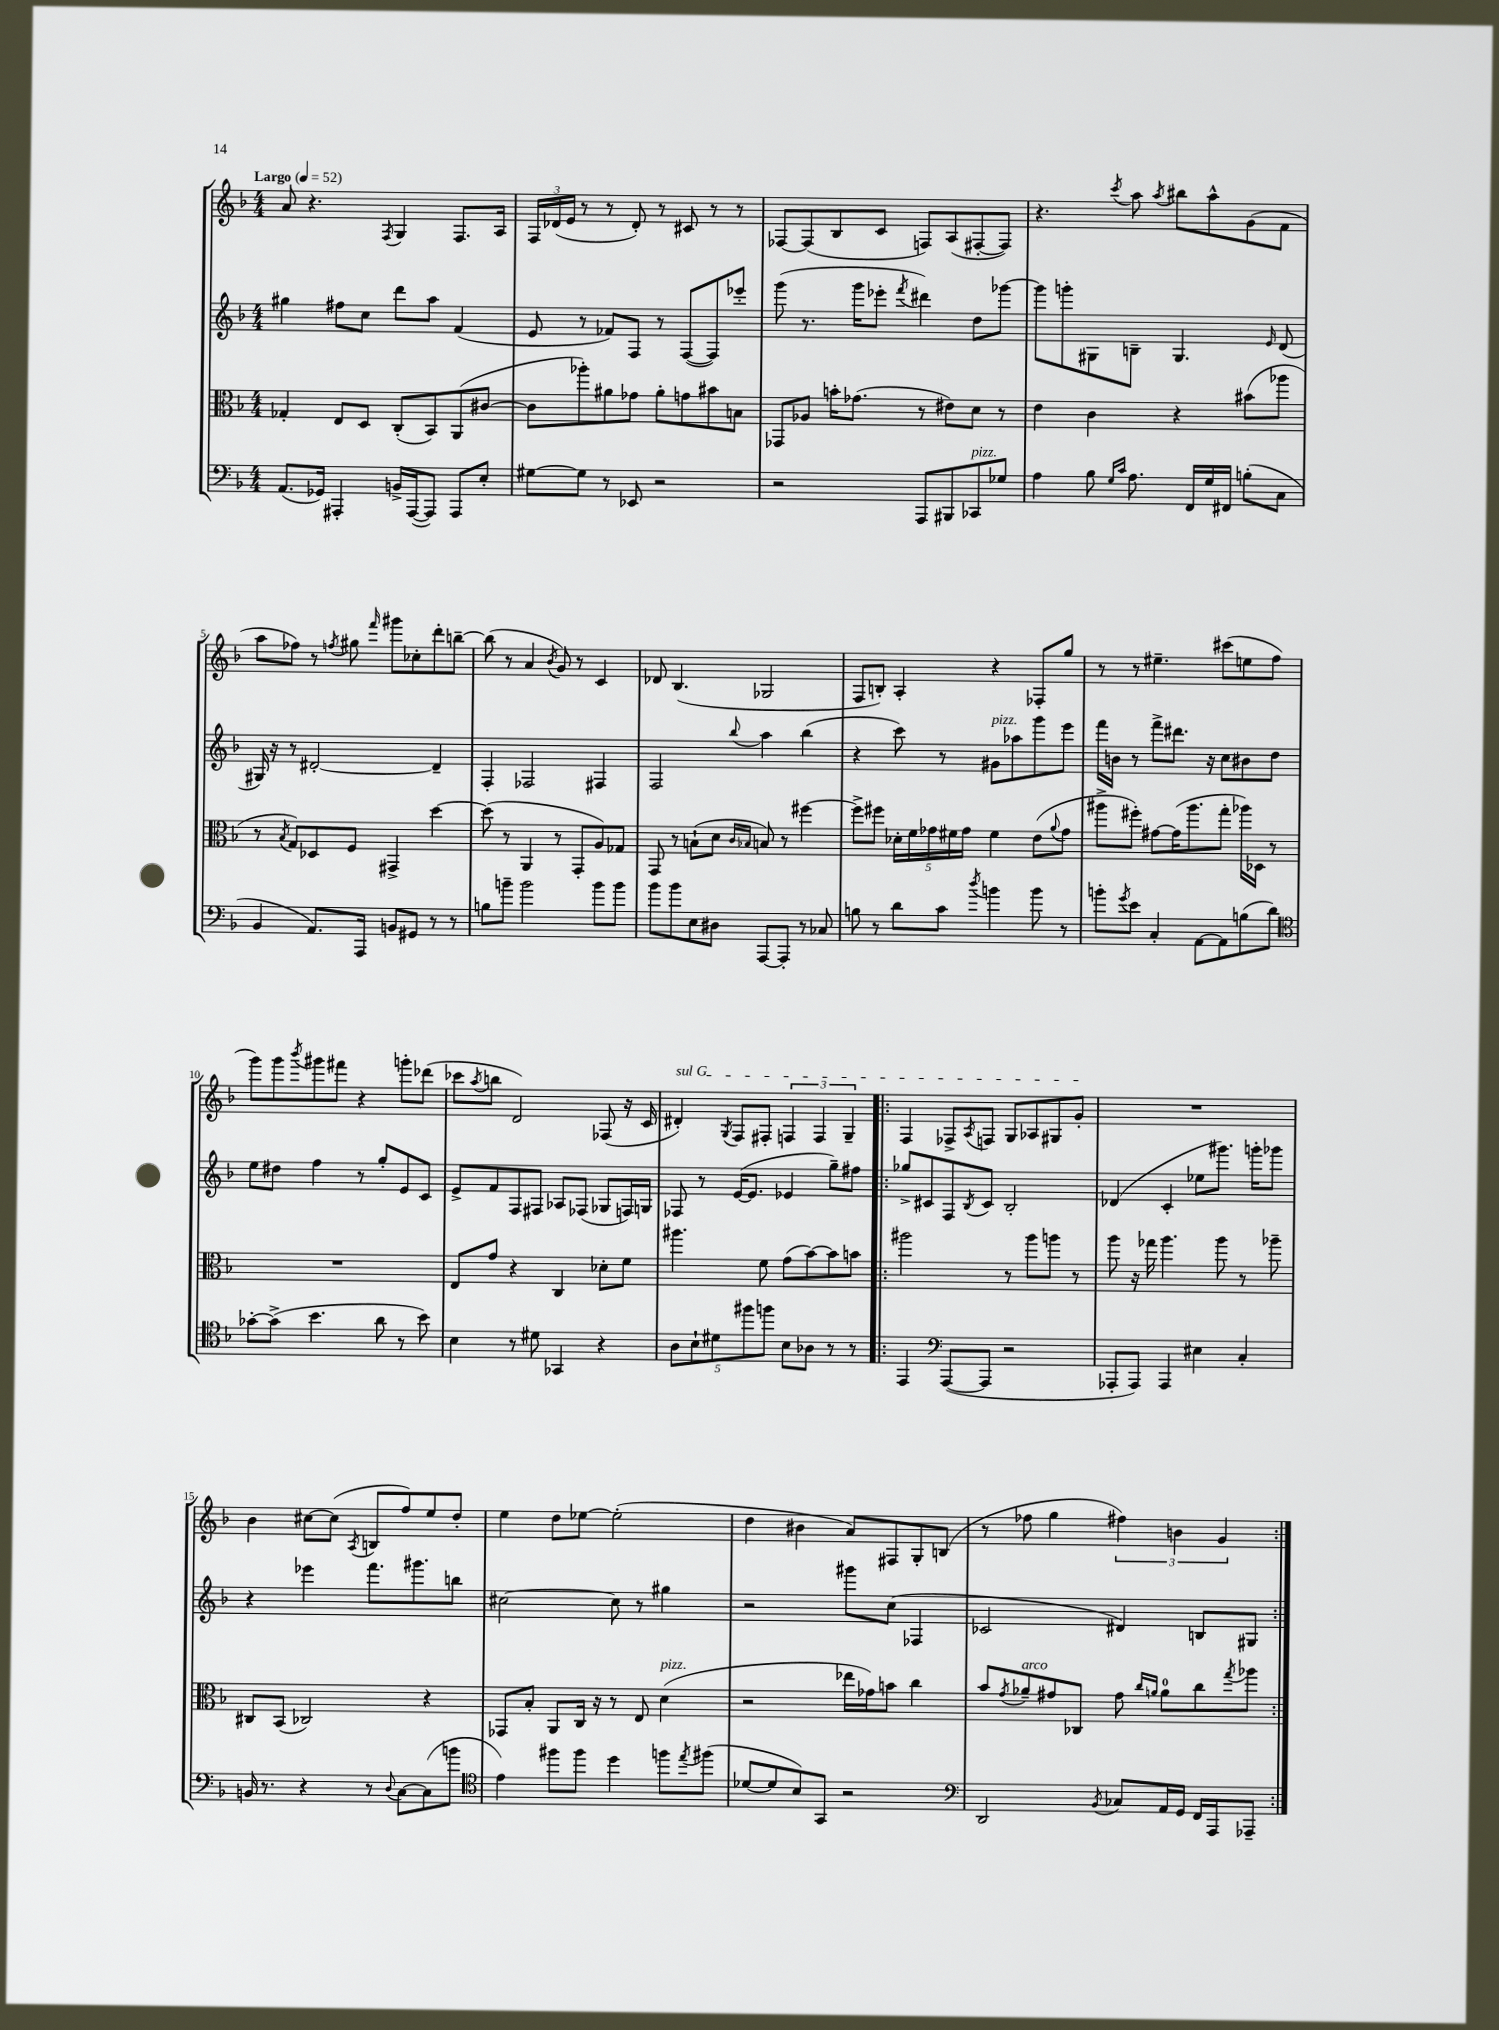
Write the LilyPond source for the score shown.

<<
\new StaffGroup <<
\new Staff = "s0" {
    \clef treble \key f \major \numericTimeSignature \time 4/4 \tempo "Largo" 4 = 52
    a'8 r4. \acciaccatura { f8 } g4 f8. a16 |
    \tuplet 3/2 { f16 des'16( e'16 } r8 r8 des'8-.) r8 cis'8 r8 r8 |
    fes8~ fes8( bes8 c'8 f8) a8( fis8~-. fis8) |
    r4. \acciaccatura { c'''8 } a''8 \acciaccatura { a''8 } bis''8 a''8-^ g'8( f'8 |
    a''8 fes''8) r8 \acciaccatura { f''8 } gis''8 \grace { f'''16 } gis'''8 ces''8-. d'''8-. b''8~-- |
    b''8( r8 a'4 \acciaccatura { bes'8 } g'8) r8 c'4 |
    des'8 bes4.( ges2 |
    f8 b8-.) a4-. r4 fes8-. g''8 |
    r8 r8 eis''4.-- cis'''8( e''8 f''8 |
    g'''8) g'''8 \acciaccatura { bes'''8 } gis'''8 fis'''8 r4 g'''8-. des'''8( |
    ces'''8 \acciaccatura { a''8 } b''8 d'2) fes8( r16 c'16 |
    \once \override TextSpanner.bound-details.left.text = \markup { \italic "sul G" } dis'4-.\startTextSpan) \acciaccatura { g8 } f8 fis8-. \tuplet 3/2 { f4 f4 g4-- } |
    \repeat volta 2 { f4 fes8-> \acciaccatura { a8 } f8 g8 aes8 gis8 g'8-.\stopTextSpan |
    R1 |
    bes'4 cis''8~ cis''8( \acciaccatura { a8 } b8 f''8) e''8 d''8-. |
    e''4 d''8 ees''8~ ees''2-.( |
    d''4 bis'4 a'8) fis8 g8-. b8( |
    r8 fes''8 g''4 \tuplet 3/2 { fis''4) b'4 g'4 } | }
}
\new Staff = "s1" {
    \clef treble \key f \major \numericTimeSignature \time 4/4
    gis''4 fis''8 c''8 d'''8 a''8 f'4( |
    e'8 r8 fes'8) f8 r8 f8~( f8) ees'''8-. |
    g'''8( r8. g'''16 ees'''8-. \acciaccatura { f'''8 } dis'''4) d''8 ges'''8~ |
    ges'''8 g'''8-. gis8 b8-- gis4. \grace { e'16 } d'8( |
    gis16) r16 r8 dis'2~-. dis'4-- |
    f4-. fes2 fis4 |
    f2 \appoggiatura { bes''8 } a''4 bes''4( |
    r4 c'''8) r8 gis'8^\markup { \italic "pizz." } aes''8 g'''8 e'''8 |
    f'''16 b'16 r8 f'''8-> dis'''8. r16 c''8 bis'8 d''8 |
    e''8 dis''8 f''4 r8 g''8-. e'8 c'8 |
    e'8-> f'8 f8 fis8 aes8 fes8( ges8 f16) g16 |
    fes8 r8 e'16~( e'8. ees'4 g''8--) fis''8 |
    \repeat volta 2 { ges''8-> cis'8 f8 \acciaccatura { bes8 } cis'8 bes2-. |
    des'4( c'4-. ees''8 gis'''8.) g'''16-. ges'''8 |
    r4 ees'''4 f'''8. gis'''8. b''8 |
    cis''2~ cis''8 r8 gis''4 |
    r2 gis'''8 c''8( fes4 |
    ces'2 dis'4) b8 gis8 | }
}
\new Staff = "s2" {
    \clef alto \key f \major \numericTimeSignature \time 4/4
    ges4-. e8 d8 c8-.( bes,8) a,8( cis'8~ |
    cis'8 aes''8-.) ais'8 ges'8 ais'8-. g'8 bis'8 b8 |
    ges,8 aes8 b'16-. ges'8.( r8 eis'8) d'8 r8 |
    e'4 c'4 r4 bis'8( aes''8 |
    r8 \acciaccatura { bes8 } g8) des8 f8 gis,4-> d''4~ |
    d''8( r8 a,4 r8 g,8-. a8) ges8 |
    g,8 r8 b8-!( d'8 \grace { c'16 bes16 } b8) r8 fis''4~ |
    fis''8-> fis''8 \tuplet 5/4 { des'16-. f'16 ges'16 fis'16 ges'16 } fis'4 e'8( \appoggiatura { a'8 } ges'8 |
    ais''8-> fis''8-.) gis'8~ gis'16( ais''8. g''8-. aes''16) des16 r8 |
    R1 |
    e8 g'8 r4 c4 des'8-. f'8 |
    ais''4. f'8 g'8( bes'8~) bes'8 b'8 |
    \repeat volta 2 { ais''2 r8 ais''8 a''8 r8 |
    a''8 r16 ges''16 a''4. a''8 r8 aes''8-- |
    cis8 bes,8( ces2) r4 |
    ges,8 bes8-. a,8 c16 r16 r8 e8 d'4^\markup { \italic "pizz." }( |
    r2 ees''16 ges'16) b'8 c''4 |
    bes'8 \acciaccatura { g'8 } aes'8--^\markup { \italic "arco" } gis'8 ces8 gis'8 \grace { c''16 a'16 } a'8-0 c''8 \acciaccatura { g''8 } aes''8 | }
}
\new Staff = "s3" {
    \clef bass \key f \major \numericTimeSignature \time 4/4
    a,8.( ges,16) ais,,4-. b,16-> ais,,16~( ais,,8) ais,,8 e8-. |
    gis8~ gis8 r8 ees,8 r2 |
    r2 a,,8 bis,,8 ces,8^\markup { \italic "pizz." } ges8 |
    a4 bes8 \grace { g16 c'16 } a8. f,16 g16 fis,16 b8-.( c8 |
    bes,4 a,8.) a,,16 b,8 gis,8 r8 r8 |
    b8 b'8-- b'2 b'8 b'8 |
    bes'8 bes'8 e8 dis8 a,,8~ a,,8-. r8 ces8 |
    b8 r8 d'8 c'8 \acciaccatura { d''8 } b'4 b'8 r8 |
    b'8-. \acciaccatura { g'8 } e'8 c4-. a,8~ a,8 b8( d'8) |
    \clef tenor ges'8~-. ges'8->( bes'4. a'8 r8 bes'8) |
    bes4 r8 dis'8 ges,4 r4 |
    \tuplet 5/4 { a8 bes8-! dis'8 fis''8 f''8 } bes8 aes8 r8 r8 |
    \repeat volta 2 { e,4 \clef bass a,,8~( a,,8 r2 |
    aes,,8-. aes,,8) aes,,4 eis4 c4-. |
    b,16 r8. r4 r8 \appoggiatura { d8 } c8~ c8( b'8 |
    \clef tenor e'4) fis''8 fis''8 d''4 f''8 \acciaccatura { e''8 } fis''8( |
    des'8~ des'8 bes8) g,8 r2 |
    \clef bass d,2 \acciaccatura { bes,8 } ces8 a,16 g,16 f,16 a,,16 aes,,8-- | }
}
>>
>>
